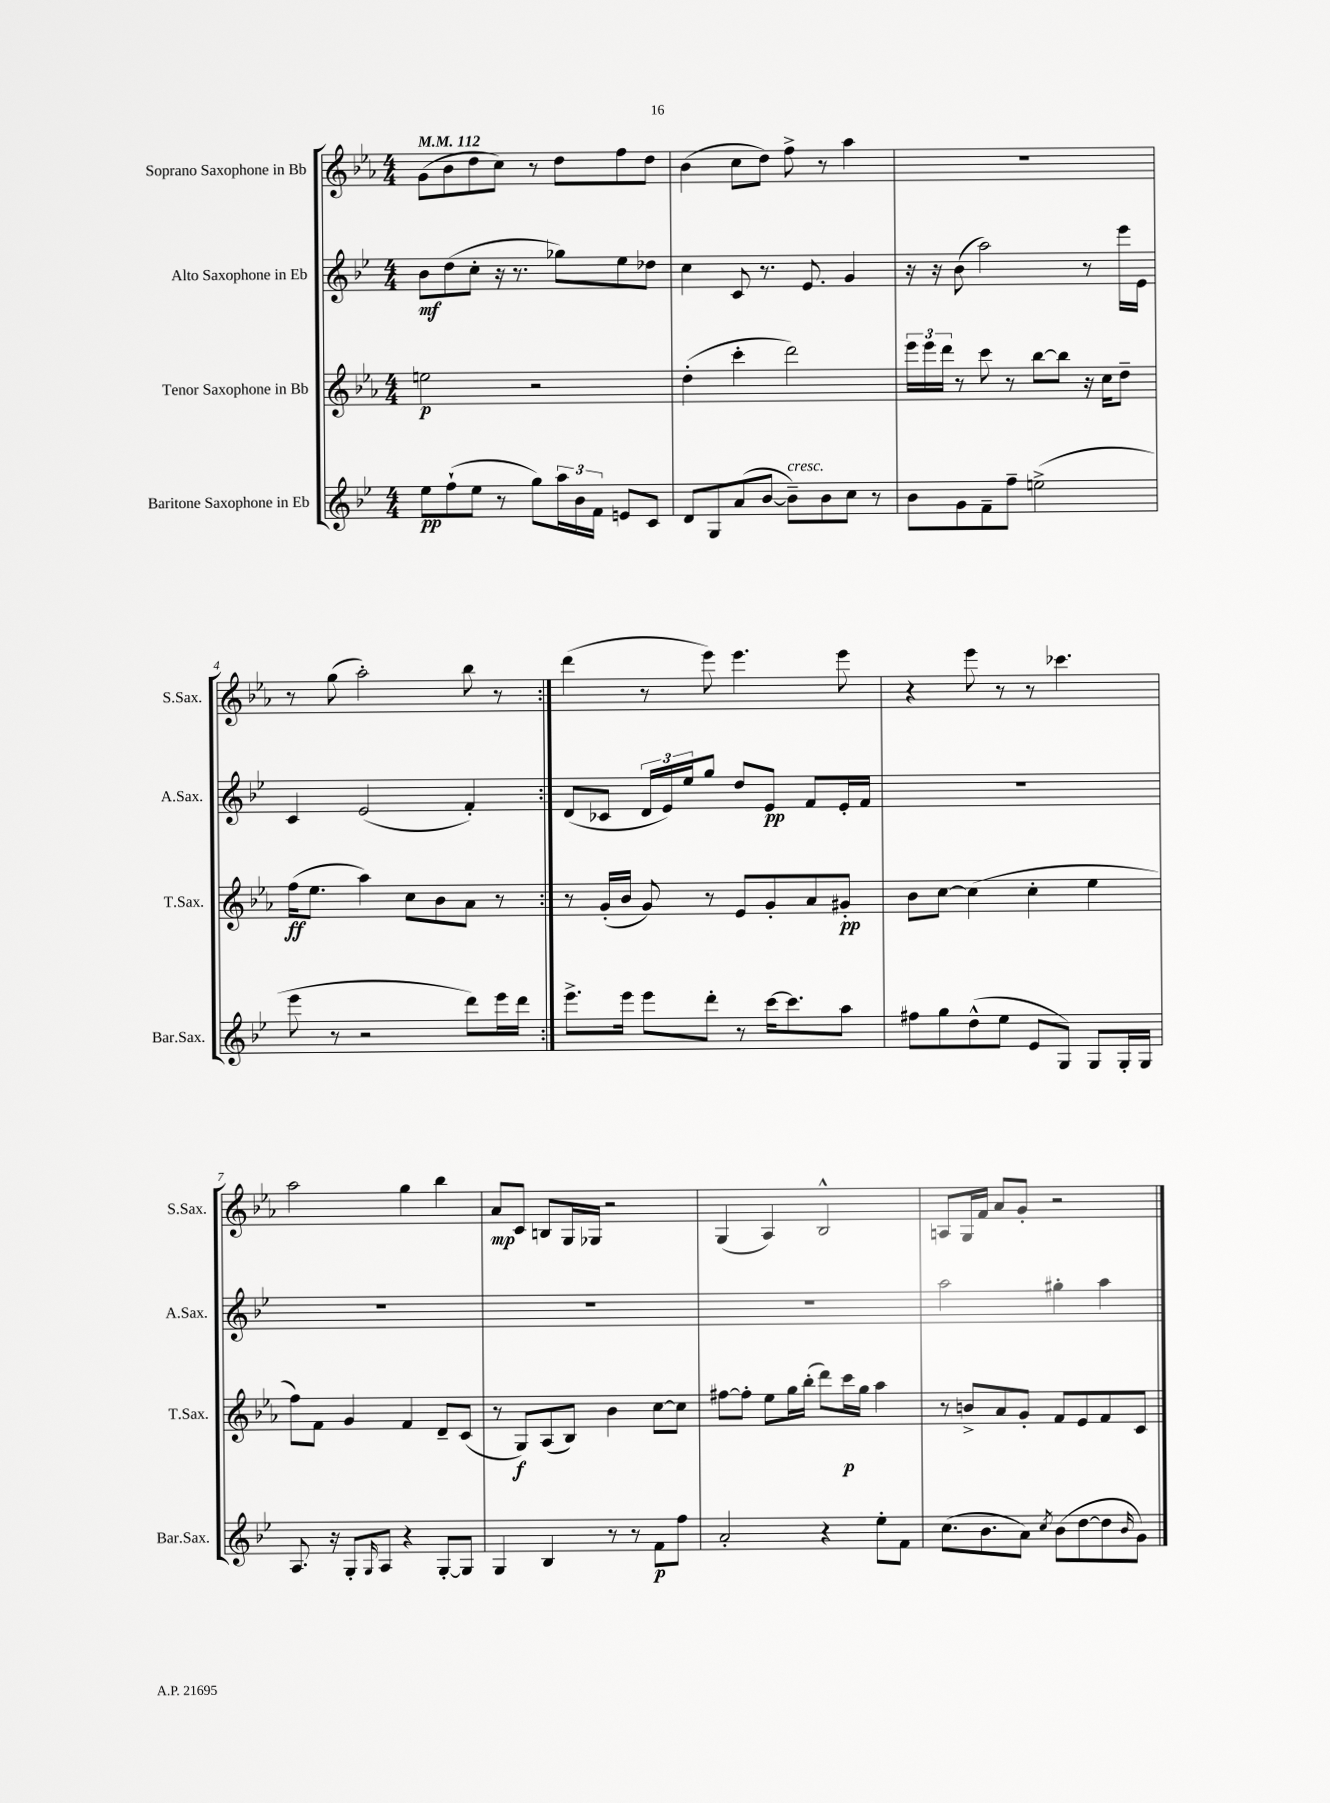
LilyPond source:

<<
\new StaffGroup <<
\new Staff = "s0" \with { instrumentName = "Soprano Saxophone in Bb" shortInstrumentName = "S.Sax." } {
    \clef treble \key ees \major \numericTimeSignature \time 4/4 \tempo 4 = 112
    \repeat volta 2 { g'8( bes'8 d''8 c''8) r8 d''8 f''8 d''8 |
    bes'4( c''8 d''8) f''8-> r8 aes''4 |
    R1 |
    r8 g''8( aes''2-.) bes''8 r8 | }
    d'''4( r8 ees'''8) ees'''4. ees'''8 |
    r4 ees'''8 r8 r8 ces'''4. |
    aes''2 g''4 bes''4 |
    aes'8\mp c'8 b8 g16 ges16 r2 |
    g4( aes4) bes2-^ |
    a8 g16 f'16 aes'8 g'8-. r2 \bar "|." |
}
\new Staff = "s1" \with { instrumentName = "Alto Saxophone in Eb" shortInstrumentName = "A.Sax." } {
    \clef treble \key bes \major \numericTimeSignature \time 4/4
    \repeat volta 2 { bes'8\mf d''8( c''8-. r16 r8. ges''8) ees''8 des''8 |
    c''4 c'8 r8. ees'8. g'4 |
    r16 r16 bes'8( a''2) r8 ees'''16 ees'16 |
    c'4 ees'2( f'4-.) | }
    d'8( ces'8 \tuplet 3/2 { d'16 ees'16) ees''16 } g''8 d''8 ees'8\pp f'8 ees'16-. f'16 |
    R1 |
    R1 |
    R1 |
    R1 |
    a''2 gis''4-. a''4 \bar "|." |
}
\new Staff = "s2" \with { instrumentName = "Tenor Saxophone in Bb" shortInstrumentName = "T.Sax." } {
    \clef treble \key ees \major \numericTimeSignature \time 4/4
    \repeat volta 2 { e''2\p r2 |
    d''4-.( c'''4-. d'''2) |
    \tuplet 3/2 { ees'''16 ees'''16 d'''16 } r8 c'''8 r8 bes''8~ bes''8 r16 c''16 d''8-- |
    f''16\ff( ees''8. aes''4) c''8 bes'8 aes'8 r8 | }
    r8 g'16-.( bes'16 g'8) r8 ees'8 g'8-. aes'8 gis'8-.\pp |
    bes'8 c''8~ c''4( c''4-. ees''4 |
    f''8) f'8 g'4 f'4 d'8-- c'8( |
    r8 g8\f) aes8( bes8) bes'4 c''8~ c''8 |
    fis''8~ fis''8-. ees''8 g''16 bes''16-.( d'''8) c'''16\p g''16 aes''4 |
    r8 b'8-> aes'8 g'8-. f'8 ees'8 f'8 c'8 \bar "|." |
}
\new Staff = "s3" \with { instrumentName = "Baritone Saxophone in Eb" shortInstrumentName = "Bar.Sax." } {
    \clef treble \key bes \major \numericTimeSignature \time 4/4
    \repeat volta 2 { ees''8\pp f''8-!( ees''8 r8 g''8) \tuplet 3/2 { a''16 bes'16 f'16 } e'8 c'8 |
    d'8 g8 a'8( bes'8~ bes'8--^\markup { \italic "cresc." }) bes'8 c''8 r8 |
    bes'8 g'8 f'8-- f''8-- e''2->( |
    ees'''8 r8 r2 d'''8) ees'''16 d'''16 | }
    ees'''8.-> ees'''16 ees'''8 d'''8-. r8 c'''16~ c'''8. a''8 |
    fis''8 g''8 d''8-^( ees''8 ees'8 g8) g8 g16-. g16 |
    a8. r16 g8-. \grace { g16 } a8 r4 g8~-. g8 |
    g4 bes4 r8 r8 f'8\p f''8 |
    a'2-. r4 ees''8-. f'8 |
    c''8.( bes'8. a'8) \acciaccatura { c''8 } bes'8( d''8~ d''8 \grace { bes'16 } g'8) \bar "|." |
}
>>
>>
